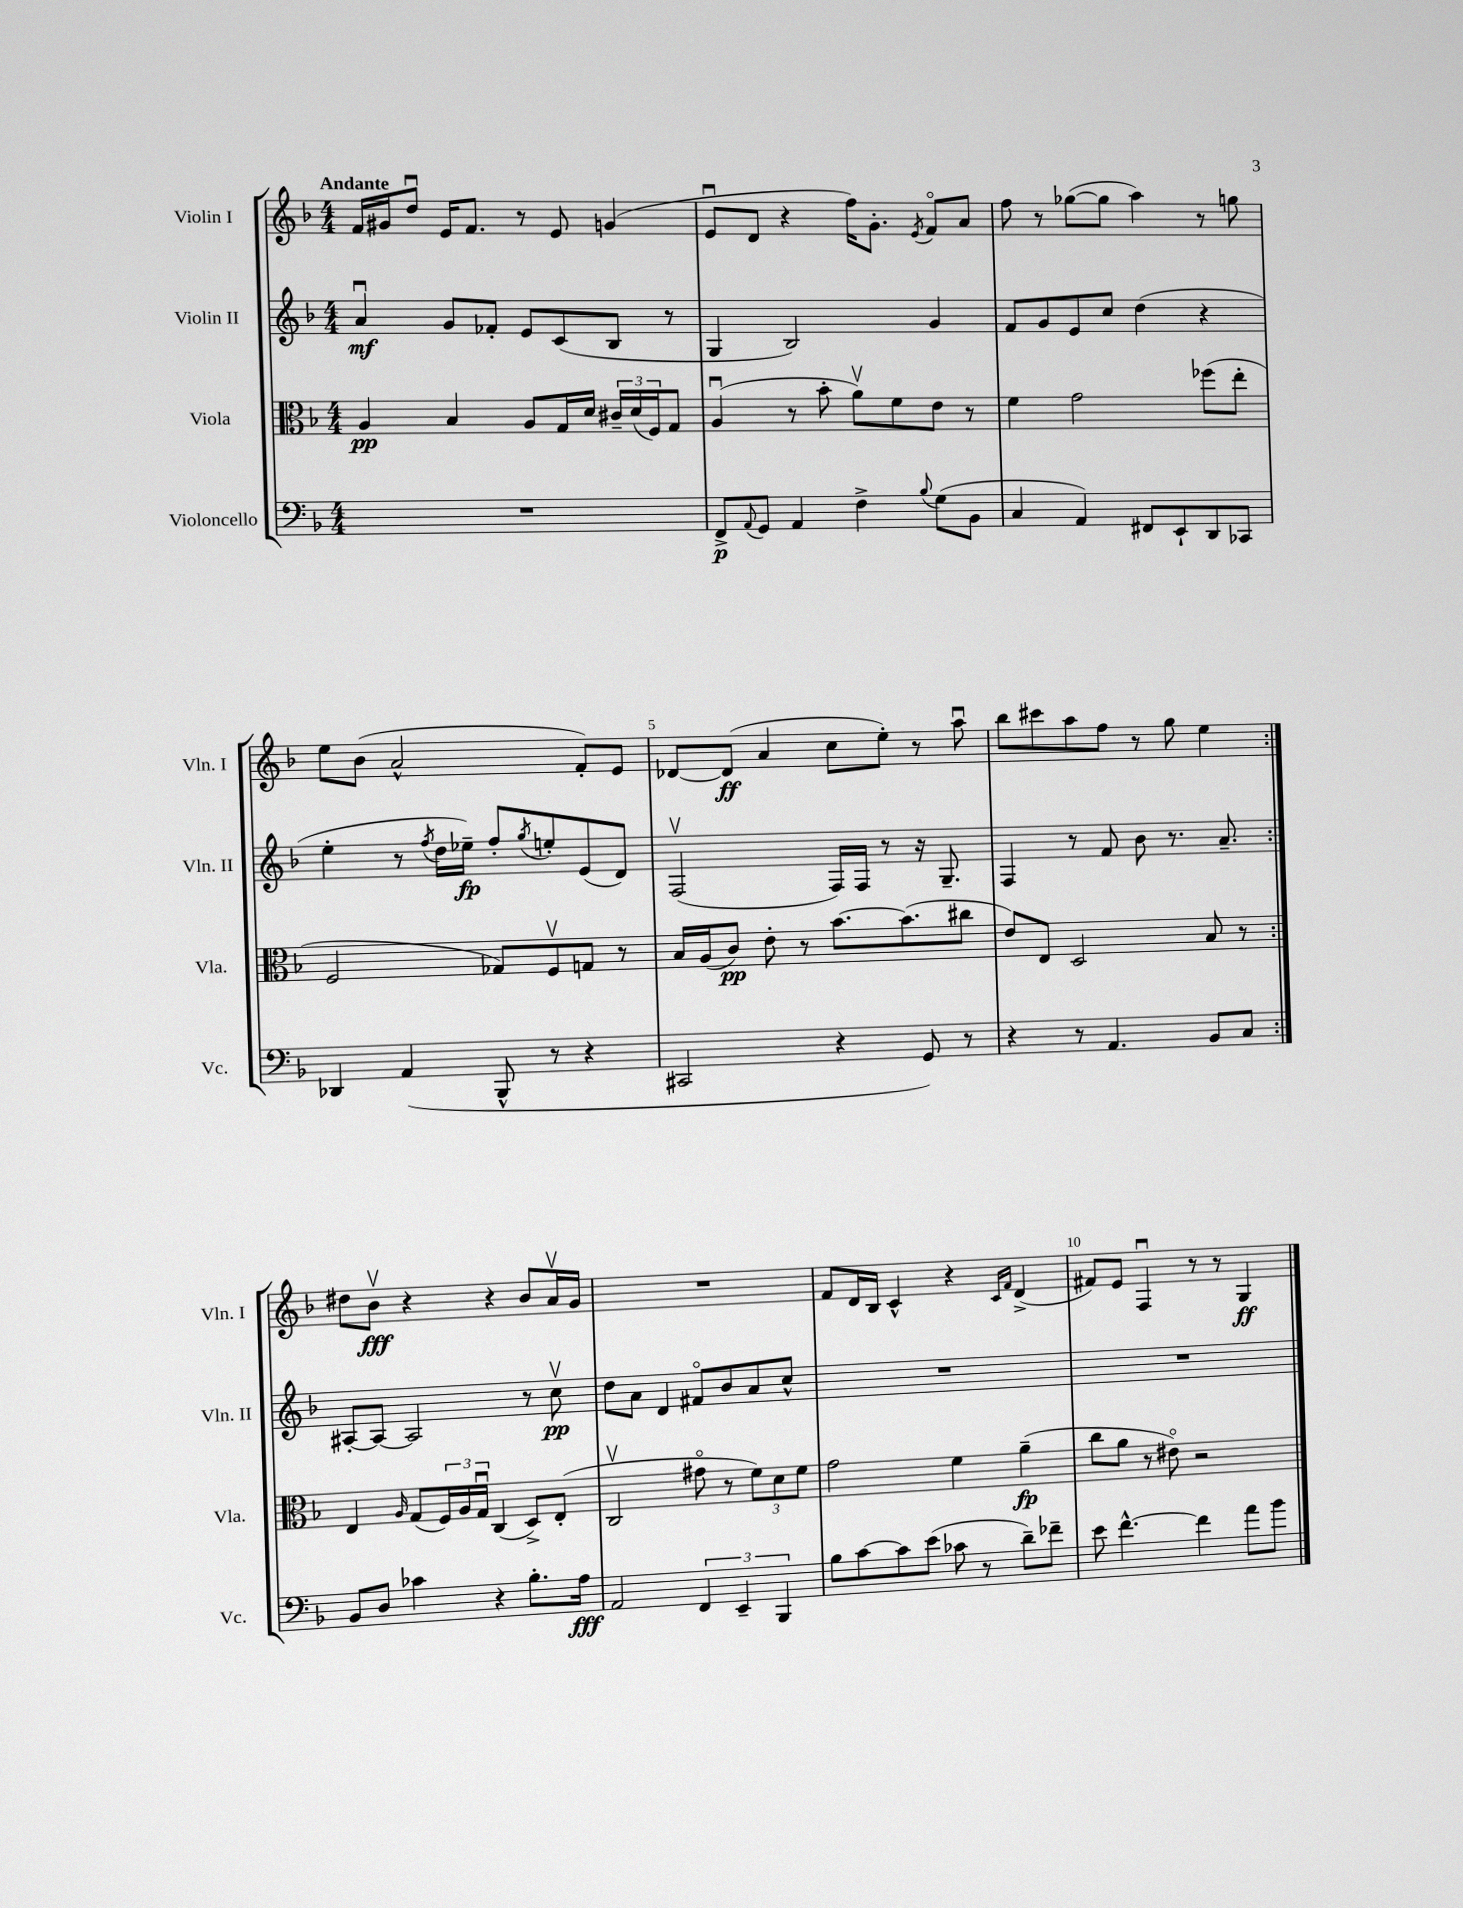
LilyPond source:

<<
\new StaffGroup <<
\new Staff = "s0" \with { instrumentName = "Violin I" shortInstrumentName = "Vln. I" } {
    \clef treble \key f \major \numericTimeSignature \time 4/4 \tempo "Andante"
    \repeat volta 2 { f'16 gis'16 d''8\downbow e'16 f'8. r8 e'8 g'4( |
    e'8\downbow d'8 r4 f''16) g'8.-. \acciaccatura { e'8 } f'8\flageolet a'8 |
    f''8 r8 ges''8~( ges''8 a''4) r8 g''8 |
    e''8 bes'8( a'2-^ f'8-.) e'8 |
    des'8~ des'8\ff( a'4 c''8 e''8-.) r8 a''8\downbow |
    bes''8 cis'''8 a''8 f''8 r8 g''8 e''4 | }
    dis''8 bes'8\upbow\fff r4 r4 bes'8 a'16\upbow g'16 |
    R1 |
    f'8 d'16 bes16 c'4-^ r4 \grace { c'16 f'16 } d'4->( |
    fis'8) e'8 f4\downbow r8 r8 g4\ff \bar "|." |
}
\new Staff = "s1" \with { instrumentName = "Violin II" shortInstrumentName = "Vln. II" } {
    \clef treble \key f \major \numericTimeSignature \time 4/4
    \repeat volta 2 { a'4\downbow\mf g'8 fes'8-. e'8 c'8( bes8 r8 |
    g4 bes2) g'4 |
    f'8 g'8 e'8 c''8 d''4( r4 |
    e''4-. r8 \acciaccatura { f''8 } d''16 ees''16--\fp) f''8-. \acciaccatura { g''8 } e''8-. e'8( d'8) |
    f2\upbow( f16) f16 r8 r16 g8.-- |
    f4 r8 f'8 bes'8 r8. a'8.-- | }
    ais8~-. ais8~ ais2 r8 c''8\upbow\pp |
    d''8 a'8 d'4 fis'8\flageolet bes'8 a'8 c''8-^ |
    R1 |
    R1 \bar "|." |
}
\new Staff = "s2" \with { instrumentName = "Viola" shortInstrumentName = "Vla." } {
    \clef alto \key f \major \numericTimeSignature \time 4/4
    \repeat volta 2 { a4\pp bes4 a8 g16 d'16 \tuplet 3/2 { cis'16-- d'16( f16) } g8 |
    a4\downbow( r8 bes'8-. a'8\upbow) f'8 e'8 r8 |
    f'4 g'2 fes''8( e''8-. |
    f2 ges8) f8\upbow g8 r8 |
    bes16 a16( c'8\pp) e'8-. r8 bes'8.~ bes'8.( cis''8 |
    e'8) e8 d2 bes8 r8 | }
    e4 \grace { a16 } g8( \tuplet 3/2 { f16) a16 g16\downbow } c4( d8->) e8-.( |
    c2\upbow gis'8\flageolet r8 \tuplet 3/2 { f'8) d'8 f'8 } |
    g'2 f'4 a'4--\fp( |
    c''8 a'8 r8 eis'8\flageolet) r2 \bar "|." |
}
\new Staff = "s3" \with { instrumentName = "Violoncello" shortInstrumentName = "Vc." } {
    \clef bass \key f \major \numericTimeSignature \time 4/4
    \repeat volta 2 { R1 |
    f,8->\p \appoggiatura { a,8 } g,8 a,4 f4-> \appoggiatura { bes8 } g8( bes,8 |
    c4 a,4) fis,8 e,8-! d,8 ces,8 |
    des,4 a,4( bes,,8-^ r8 r4 |
    cis,2 r4 g,8) r8 |
    r4 r8 a,4. bes,8 c8 | }
    bes,8 d8 ces'4 r4 bes8.-. a16\fff |
    a,2 \tuplet 3/2 { f,4 e,4-- bes,,4 } |
    bes8 c'8~ c'8 e'8( ces'8 r8 d'8--) fes'8-- |
    e'8 f'4.~-^ f'4 a'8 bes'8 \bar "|." |
}
>>
>>
\layout { \context { \Score \override BarNumber.break-visibility = ##(#f #t #t) barNumberVisibility = #(every-nth-bar-number-visible 5) } }
